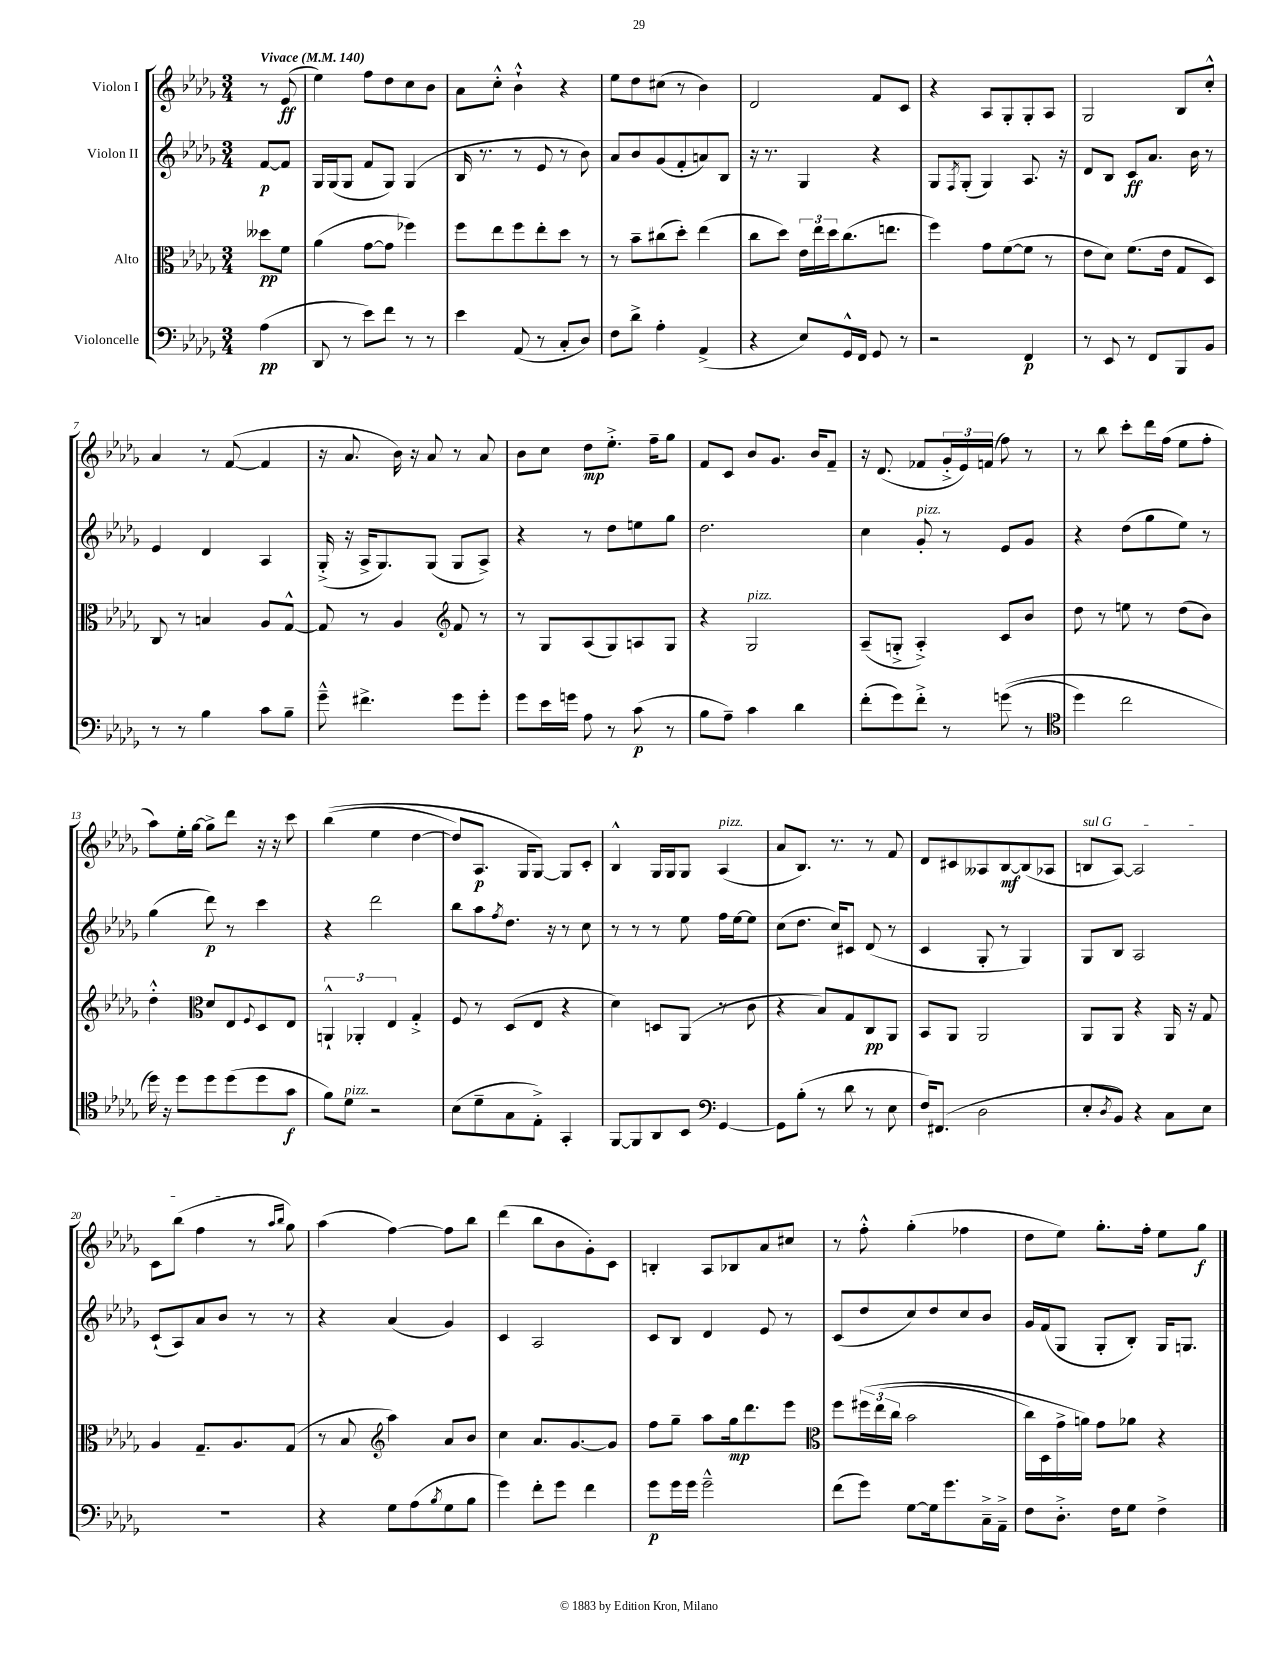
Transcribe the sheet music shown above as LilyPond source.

<<
\new StaffGroup <<
\new Staff = "s0" \with { instrumentName = "Violon I" } {
    \clef treble \key des \major \numericTimeSignature \time 3/4 \partial 4 \tempo "Vivace" 4 = 140
    r8 ees'8\ff( |
    ees''4) f''8 des''8 c''8 bes'8 |
    aes'8 c''8-.-^ bes'4-!-^ r4 |
    ees''8 des''8 cis''8( r8 bes'4) |
    des'2 f'8 c'8 |
    r4 aes8 ges8-. ges8-. aes8 |
    ges2 bes8 c''8-.-^ |
    aes'4 r8 f'8~( f'4 |
    r16 aes'8. bes'16) r16 aes'8 r8 aes'8 |
    bes'8 c''8 des''8\mp ees''8.-.-> f''16-- ges''8 |
    f'8 c'8 bes'8 ges'8. bes'16 f'8-- |
    r16 des'8.( fes'8 \tuplet 3/2 { ges'16-.-> ees'16) f'16( } f''8) r8 |
    r8 bes''8 c'''8-. des'''16 f''16( ees''8 f''8-. |
    aes''8) ees''16-. ges''16~ ges''8-> des'''8 r16 r16 c'''8 |
    bes''4(\( ees''4 des''4~ |
    des''8) aes8.\p ges16 ges8~\) ges8 c'8-. |
    bes4-^ ges16 ges16 ges8 aes4^\markup { \italic "pizz." }( |
    aes'8 bes8.) r8. r8 f'8 |
    des'8 cis'8 aeses8 bes8~\mf bes8( aes8 |
    \once \override TextSpanner.bound-details.left.text = \markup { \italic "sul G" } b8\startTextSpan aes8~) aes2 |
    c'8 bes''8( f''4\stopTextSpan r8 \grace { aes''16 bes''16 } ges''8) |
    aes''4( f''4~) f''8 bes''8 |
    des'''4( bes''8 bes'8 ges'8-.) c'8 |
    b4-. aes8 bes8 aes'8 cis''8 |
    r8 f''8-.-^ ges''4-.( fes''4 |
    des''8 ees''8) ges''8.-. f''16-. ees''8 ges''8\f \bar "|." |
}
\new Staff = "s1" \with { instrumentName = "Violon II" } {
    \clef treble \key des \major \numericTimeSignature \time 3/4 \partial 4
    f'8~\p f'8 |
    ges16 ges16( ges8 f'8 ges8) ges4( |
    bes16 r8. r8 ees'8 r8 bes'8) |
    aes'8 bes'8 ges'8( f'8-. a'8) bes8 |
    r16 r8. ges4 r4 |
    ges8 \acciaccatura { f8 } ges8-.( ges4) aes8. r16 |
    des'8 bes8 c'8\ff aes'8. bes'16 r8 |
    ees'4 des'4 aes4 |
    ges16-.->( r16 aes16-> ges8.) ges8( ges8 aes8->) |
    r4 r8 des''8 e''8 ges''8 |
    des''2. |
    c''4 ges'8-.^\markup { \italic "pizz." } r8 ees'8 ges'8 |
    r4 des''8( ges''8 ees''8) r8 |
    ges''4( des'''8\p) r8 c'''4 |
    r4 des'''2 |
    bes''8 aes''8 \acciaccatura { f''8 } des''8. r16 r8 c''8 |
    r8 r8 r8 ees''8 f''16 ees''16~ ees''8 |
    c''8( des''8. c''16) cis'8 des'8( r8 |
    c'4 ges8-. r8 ges4) |
    ges8 bes8 aes2 |
    c'8-!( aes8) aes'8 bes'8 r8 r8 |
    r4 aes'4( ges'4) |
    c'4 aes2 |
    c'8 bes8 des'4 ees'8 r8 |
    c'8( des''8 c''8) des''8 c''8 bes'8 |
    ges'16 f'16( ges8 ges8-. bes8-.) ges16 g8. \bar "|." |
}
\new Staff = "s2" \with { instrumentName = "Alto" } {
    \clef alto \key des \major \numericTimeSignature \time 3/4 \partial 4
    deses''8\pp f'8 |
    aes'4( ges'8~ ges'8 fes''4) |
    f''8 ees''8 f''8 ees''8-. des''8 r8 |
    r8 bes'8-- cis''8( des''8-.) ees''4( |
    c''8 des''8) \tuplet 3/2 { ees'16 ees''16 des''16 } c''8.( e''8. |
    f''4) ges'8 f'8~( f'8 r8 |
    ees'8 des'8) f'8.( ees'16 ges8 des8) |
    c8 r8 b4 aes8 ges8~-^ |
    ges8 r8 aes4 \clef treble f'8 r8 |
    r8 ges8 aes8( ges8) a8 ges8 |
    r4 ges2^\markup { \italic "pizz." } |
    aes8--( g8-.-> aes4-.->) c'8 bes'8 |
    des''8 r8 e''8 r8 des''8( bes'8) |
    des''4-.-^ \clef alto des'8 ees8 \appoggiatura { f8 } des8 ees8 |
    \tuplet 3/2 { a,4-!-^ aes,4-. ees4 } ges4-.-> |
    f8 r8 des8( ees8 r4 |
    des'4) d8 aes,8( r8 c'8 |
    r4 bes8) ges8 c8\pp aes,8 |
    bes,8 aes,8 aes,2 |
    aes,8 aes,8 r4 aes,16 r16 ges8 |
    aes4 ges8.-- aes8. ges8( |
    r8 bes8 \clef treble aes''4) aes'8 bes'8 |
    c''4 aes'8. ges'8.~ ges'8 |
    f''8 ges''8-- aes''8 ges''16\mp des'''8. ees'''8 |
    \clef alto f''8 \tuplet 3/2 { fis''16\( ees''16( c''16 } bes'2 |
    c''16) des16 ges'16-> a'16\) ges'8 aes'8 r4 \bar "|." |
}
\new Staff = "s3" \with { instrumentName = "Violoncelle" } {
    \clef bass \key des \major \numericTimeSignature \time 3/4 \partial 4
    aes4\pp( |
    des,8 r8 ees'8) f'8 r8 r8 |
    ees'4 aes,8( r8 c8-. des8) |
    f8 des'8-> aes4-. aes,4->( |
    r4 ees8) ges,16-^ f,16 ges,8 r8 |
    r2 f,4\p |
    r8 ees,8 r8 f,8 bes,,8 bes,8 |
    r8 r8 bes4 c'8 bes8-- |
    ges'8---^ fis'4.-> ges'8 ges'8-. |
    ges'8 ees'16 g'16 aes8 r8 c'8\p( r8 |
    bes8 aes8--) c'4 des'4 |
    f'8-.( ges'8) f'8-.-> r8 g'8(\( r8 |
    \clef tenor des''4) c''2 |
    des''16\) r16 des''8 des''8 des''8( des''8 ges'8\f |
    f'8) des'8^\markup { \italic "pizz." } r2 |
    bes8( des'8-- ges8 ees8-.->) ges,4-. |
    f,8~ f,8 aes,8 bes,8 \clef bass ges,4~ |
    ges,8 bes8-.( r8 des'8 r8 ees8 |
    f16) fis,8.( des2 |
    ees8-. \acciaccatura { des8 } bes,8) r4 c8 ees8 |
    R2. |
    r4 ges8 aes8( \acciaccatura { bes8 } ges8 bes8 |
    ges'4) f'8-. ges'8 f'4 |
    ges'8\p ges'16 ges'16 ges'2---^ |
    f'8( ges'8) ges8~ ges16 ges'8. c16---> aes,16---> |
    f8 des8.-.-> f16 ges8 f4-> \bar "|." |
}
>>
>>
